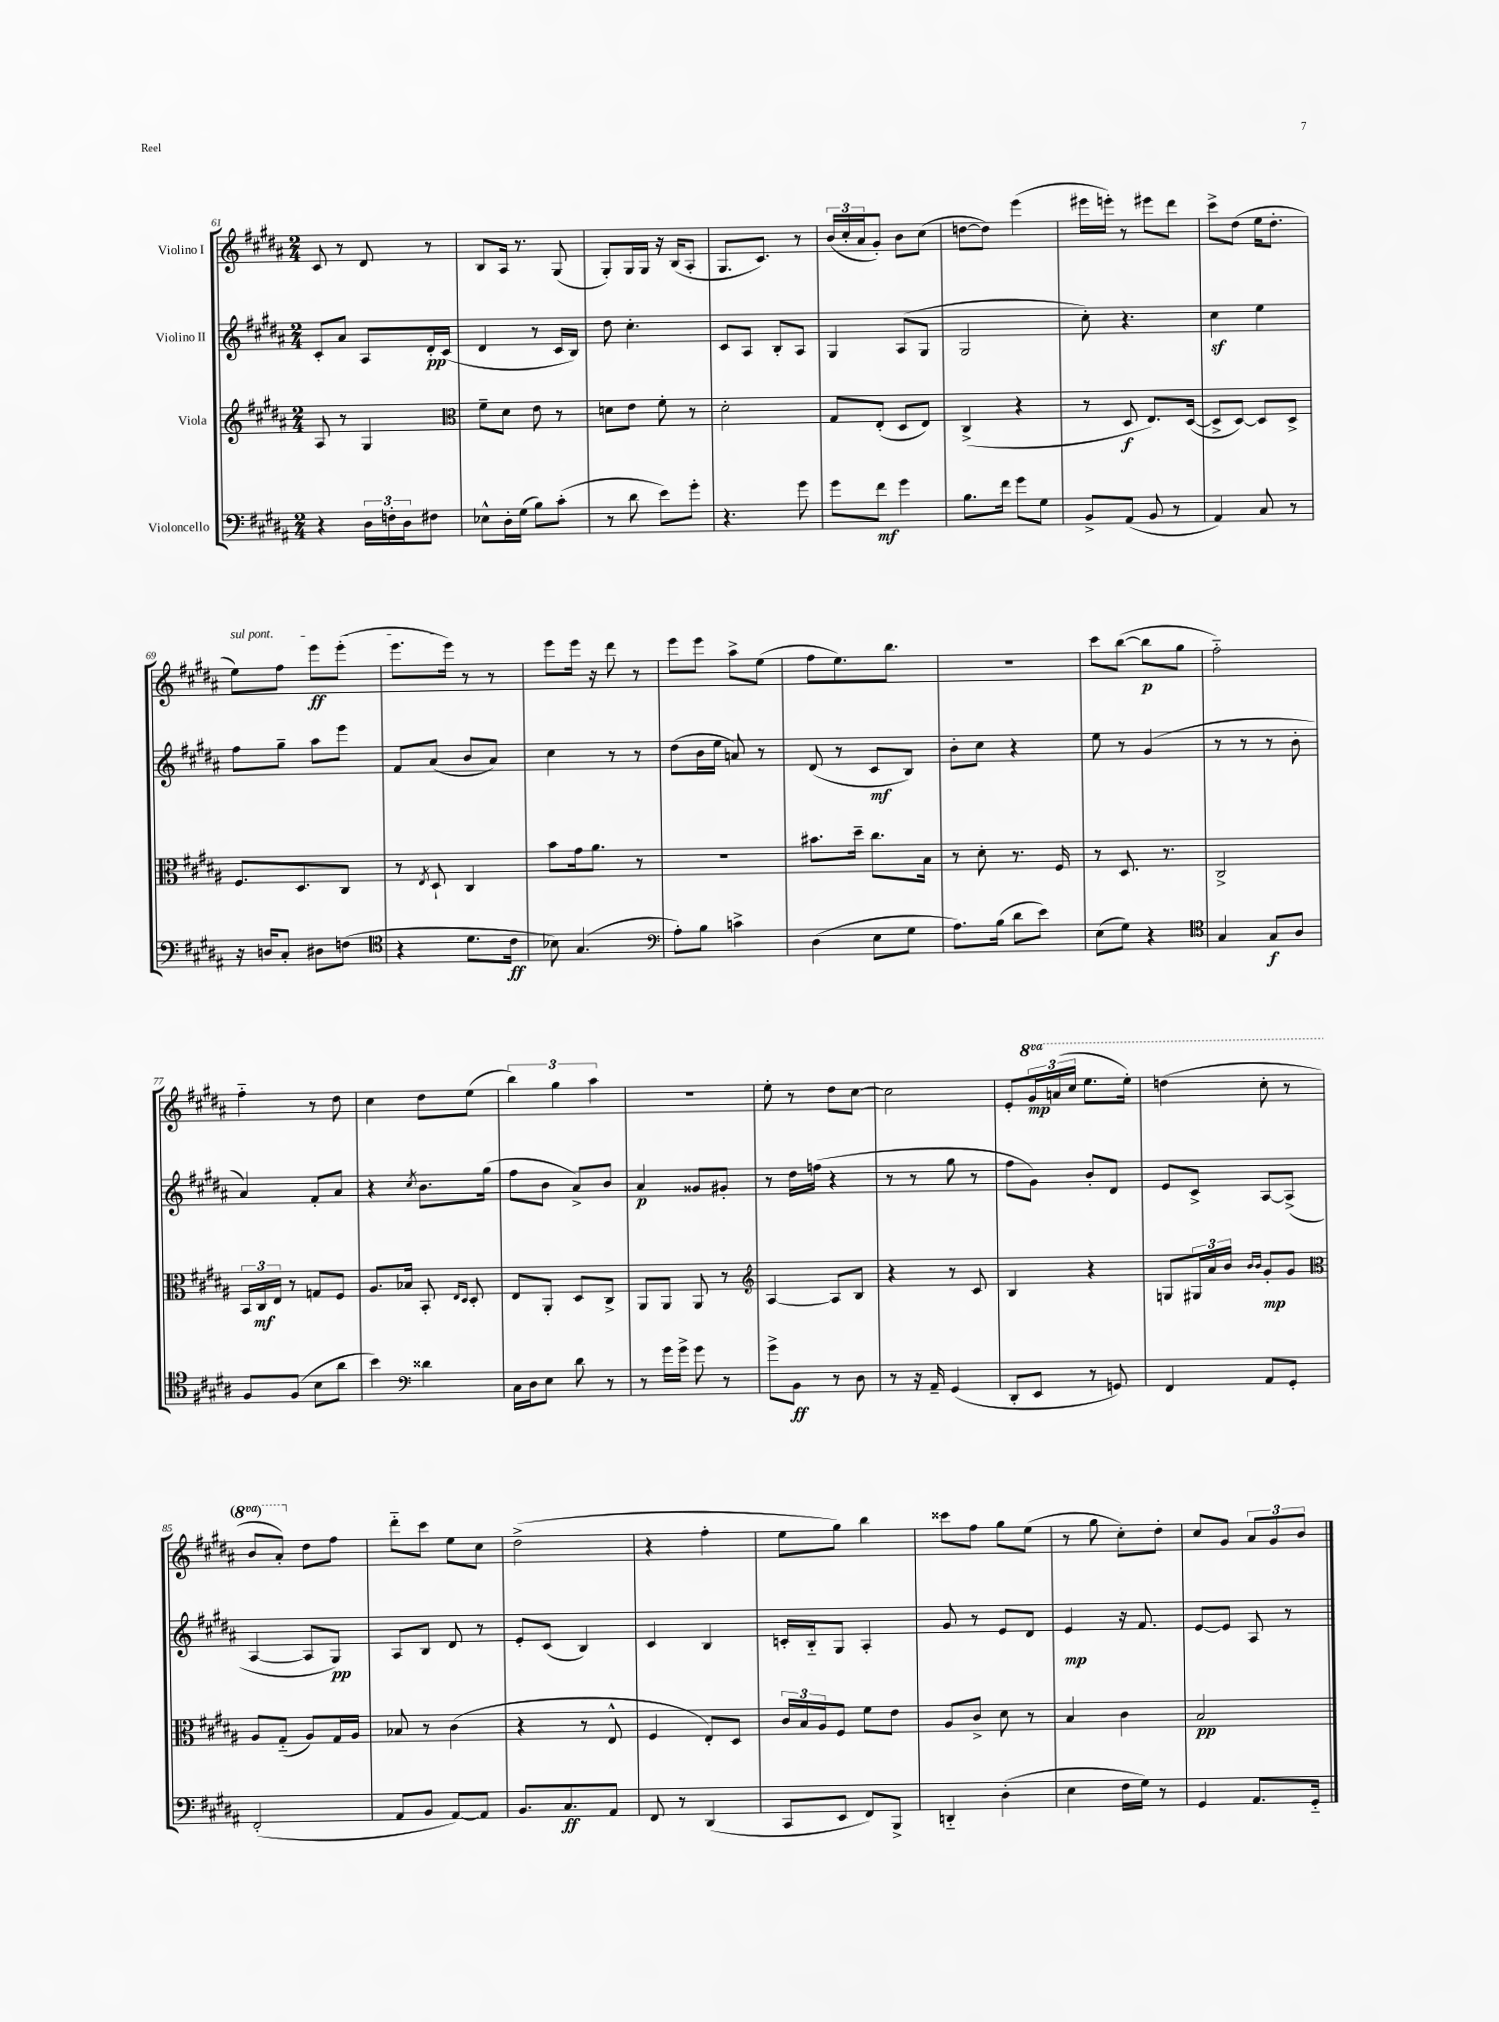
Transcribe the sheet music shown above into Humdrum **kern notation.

**kern	**dynam	**kern	**dynam	**kern	**dynam	**kern	**dynam
*part4	*part4	*part3	*part3	*part2	*part2	*part1	*part1
*staff4	*staff4	*staff3	*staff3	*staff2	*staff2	*staff1	*staff1
*I"Violoncello	*	*I"Viola	*	*I"Violino II	*	*I"Violino I	*
*clefF4	*	*clefG2	*	*clefG2	*	*clefG2	*
*k[f#c#g#d#a#]	*	*k[f#c#g#d#a#]	*	*k[f#c#g#d#a#]	*	*k[f#c#g#d#a#]	*
*M2/4	*	*M2/4	*	*M2/4	*	*M2/4	*
=61	=61	=61	=61	=61	=61	=61	=61
4r	.	8A#/	.	8c#'/L	.	8c#/	.
.	.	8r	.	8a#/J	.	8r	.
24D#\LL	.	4G#/	.	8A#/L	.	8d#/	.
24Fn'\	.	.	.	.	.	.	.
24D#\J	.	.	.	.	.	.	.
8F#X\J	.	.	.	16d#'/L	pp	8r	.
.	.	.	.	(16c#/JJ	.	.	.
=62	=62	=62	=62	=62	=62	=62	=62
*	*	*clefC3	*	*	*	*	*
8E-X^^\L	.	8f#~\L	.	4d#/	.	8B/L	.
16D#'\L	.	8d#\J	.	.	.	16A#/Jk	.
(16G#\JJ	.	.	.	.	.	8.r	.
8B\L)	.	8e\	.	8r	.	.	.
(8c#'\J	.	8r	.	16c#/LL	.	(8G#/	.
.	.	.	.	16B/JJ)	.	.	.
=63	=63	=63	=63	=63	=63	=63	=63
8r	.	8dn\L	.	8dd#\	.	8G#'/L)	.
8d#\	.	8e\J	.	4.cc#'\	.	16G#/L	.
.	.	.	.	.	.	16G#/JJ	.
8e\L)	.	8f#'\	.	.	.	16r	.
.	.	.	.	.	.	(16B/KL	.
8g#'\J	.	8r	.	.	.	8A#'/J	.
=64	=64	=64	=64	=64	=64	=64	=64
4.r	.	2d#'\	.	8c#/L	.	8.G#/L	.
.	.	.	.	8A#/J	.	.	.
.	.	.	.	.	.	8.c#/J)	.
.	.	.	.	8B'/L	.	.	.
8g#\	.	.	.	8A#/J	.	8r	.
=65	=65	=65	=65	=65	=65	=65	=65
8g#\L	.	8G#/L	.	4G#/	.	(24b/LL	.
.	.	.	.	.	.	24cc#'/	.
.	.	.	.	.	.	24a#/J	.
8f#\J	mf	(8E'/J	.	.	.	8g#'/J)	.
4g#\	.	8D#/L	.	(8A#/L	.	8b\L	.
.	.	8E/J)	.	8G#/J	.	(8cc#\J	.
=66	=66	=66	=66	=66	=66	=66	=66
8.B\L	.	(4C#^/	.	2G#/	.	[8ddn\L	.
.	.	.	.	.	.	8dd\J])	.
16f#\Jk	.	.	.	.	.	.	.
8g#\L	.	4r	.	.	.	(4eee\	.
8G#\J	.	.	.	.	.	.	.
=67	=67	=67	=67	=67	=67	=67	=67
8BB^/L	.	8r	.	8cc#'\)	.	16eee#X\LL	.
.	.	.	.	.	.	16eeen'\JJ)	.
(8AA#/J	.	8D#/	f	4.r	.	8r	.
8BB/	.	8.E/L)	.	.	.	8eee#X\L	.
8r	.	.	.	.	.	8ddd#\J	.
.	.	([16D#/Jk	.	.	.	.	.
=68	=68	=68	=68	=68	=68	=68	=68
4AA#/)	.	8D#^/L]	.	4cc#z\	.	8ccc#^\L	.
.	.	[8D#/J)	.	.	.	(8dd#\J	.
8C#/	.	8D#/L]	.	4ee\	.	16ee\KL	.
.	.	.	.	.	.	8.dd#'\J	.
8r	.	8D#^/J	.	.	.	.	.
!!LO:LB:g=z
=69	=69	=69	=69	=69	=69	=69	=69
!	!	!	!	!	!	!LO:TX:a:i:t=sul pont.	!
16r	.	8.F#/L	.	8ff#\L	.	8ee\L)	.
16Dn/KL	.	.	.	.	.	.	.
8C#'/J	.	.	.	8gg#~\J	.	8ff#\J	.
.	.	8.D#/	.	.	.	.	.
8D#X\L	.	.	.	8aa#\L	.	8eee\L	ff
(8Fn\J	.	8C#/J	.	8eee\J	.	(8eee'\J	.
=70	=70	=70	=70	=70	=70	=70	=70
*clefC4	*	*	*	*	*	*	*
4r	.	8r	.	8f#/L	.	8.eee\L	.
.	.	8qE/	.	.	.	.	.
.	.	8D#`/	.	(8a#/J	.	.	.
.	.	.	.	.	.	16eee\Jk)	.
8.d#\L	.	4C#/	.	8b/L	.	8r	.
.	.	.	.	8a#/J)	.	8r	.
16c#\Jk	ff	.	.	.	.	.	.
=71	=71	=71	=71	=71	=71	=71	=71
8B-X\)	.	8b\L	.	4cc#\	.	8eee\L	.
(4.G#/	.	16g#\k	.	.	.	16eee\Jk	.
.	.	8.a#\J	.	.	.	16r	.
.	.	.	.	8r	.	8ddd#\	.
.	.	8r	.	8r	.	8r	.
=72	=72	=72	=72	=72	=72	=72	=72
*clefF4	*	*	*	*	*	*	*
8A#'\L)	.	2r	.	(8dd#\L	.	8eee\L	.
8B\J	.	.	.	16b\L	.	8eee\J	.
.	.	.	.	16ee\JJ	.	.	.
4cn^\	.	.	.	8an/)	.	8aa#^\L	.
.	.	.	.	8r	.	(8ee\J	.
=73	=73	=73	=73	=73	=73	=73	=73
(4D#\	.	8.b#X\L	.	(8d#/	.	8ff#\L	.
.	.	.	.	8r	.	8.ee\)	.
.	.	16dd#~\Jk	.	.	.	.	.
8E\L	.	8.cc#\L	.	8c#/L	mf	.	.
.	.	.	.	.	.	8.bb\J	.
8G#\J	.	.	.	8B/J)	.	.	.
.	.	16B\Jk	.	.	.	.	.
=74	=74	=74	=74	=74	=74	=74	=74
8.A#\L)	.	8r	.	8b'\L	.	2r	.
.	.	8d#'\	.	8cc#\J	.	.	.
(16B\Jk	.	.	.	.	.	.	.
8d#\L	.	8.r	.	4r	.	.	.
8e\J)	.	.	.	.	.	.	.
.	.	16F#/	.	.	.	.	.
=75	=75	=75	=75	=75	=75	=75	=75
(8E\L	.	8r	.	8ee\	.	8ccc#\L	.
8G#\J)	.	8.D#/	.	8r	.	([8bb\J	.
4r	.	.	.	(4g#/	.	8bb\L]	p
.	.	8.r	.	.	.	.	.
.	.	.	.	.	.	8gg#\J	.
=76	=76	=76	=76	=76	=76	=76	=76
*clefC4	*	*	*	*	*	*	*
4G#/	.	2C#^/	.	8r	.	2ff#\)	.
.	.	.	.	8r	.	.	.
8G#/L	f	.	.	8r	.	.	.
8A#/J	.	.	.	8b'\	.	.	.
!!LO:LB:g=z
=77	=77	=77	=77	=77	=77	=77	=77
8F#/L	.	24BB/LL	.	4a#/)	.	4ff#\	.
.	.	24C#/	mf	.	.	.	.
.	.	24E/JJ	.	.	.	.	.
(8F#/J	.	8r	.	.	.	.	.
8B\L	.	8Gn/L	.	8f#'/L	.	8r	.
8a#\J	.	8F#/J	.	8a#/J	.	8dd#\	.
=78	=78	=78	=78	=78	=78	=78	=78
4b\)	.	8.A#/L	.	4r	.	4cc#\	.
.	.	16B-X/Jk	.	.	.	.	.
*clefF4	*	*	*	*	*	*	*
.	.	.	.	8qcc#/	.	.	.
4d##X\	.	8BB'/	.	8.b\L	.	8dd#\L	.
.	.	16qqE/LL	.	.	.	.	.
.	.	16qqD#/JJ	.	.	.	.	.
.	.	8D#'/	.	.	.	(8ee\J	.
.	.	.	.	(16gg#\Jk	.	.	.
=79	=79	=79	=79	=79	=79	=79	=79
16C#\LL	.	8E/L	.	8ff#\L	.	6bb\)	.
16D#\J	.	.	.	.	.	.	.
8E\J	.	8AA#'/J	.	8b\J	.	.	.
.	.	.	.	.	.	6gg#\	.
8d#\	.	8D#/L	.	8a#^/L)	.	.	.
.	.	.	.	.	.	6aa#\	.
8r	.	8C#^/J	.	8b/J	.	.	.
=80	=80	=80	=80	=80	=80	=80	=80
8r	.	8AA#/L	.	4a#/	p	2r	.
16g#\LL	.	8AA#/J	.	.	.	.	.
16g#^\JJ	.	.	.	.	.	.	.
8g#\	.	8AA#/	.	8g##X/L	.	.	.
8r	.	8r	.	8g#X'/J	.	.	.
=81	=81	=81	=81	=81	=81	=81	=81
*	*	*clefG2	*	*	*	*	*
8g#^\L	.	[4A#/	.	8r	.	8ee'\	.
8BB\J	ff	.	.	16dd#\LL	.	8r	.
.	.	.	.	(16ffn\JJ	.	.	.
8r	.	8A#/L]	.	4r	.	8dd#\L	.
8D#\	.	8B/J	.	.	.	[8cc#\J	.
=82	=82	=82	=82	=82	=82	=82	=82
8r	.	4r	.	8r	.	2cc#\]	.
16r	.	.	.	8r	.	.	.
16AA#~/	.	.	.	.	.	.	.
(4GG#/	.	8r	.	8gg#\	.	.	.
.	.	8c#/	.	8r	.	.	.
=83	=83	=83	=83	=83	=83	=83	=83
8DD#'/L	.	4B/	.	8ff#\L	.	8e'/L	.
*	*	*	*	*	*	*8va	*
8EE/J	.	.	.	8g#\J)	.	24gg#/L	mp
.	.	.	.	.	.	(24aan/	.
.	.	.	.	.	.	24ccc#/JJ	.
8r	.	4r	.	8b'/L	.	8.eee\L	.
8GGn/)	.	.	.	8d#/J	.	.	.
.	.	.	.	.	.	16eee'\Jk)	.
=84	=84	=84	=84	=84	=84	=84	=84
4FF#/	.	8Gn/L	.	8e/L	.	(4dddn\	.
.	.	24G#X/L	.	8c#^/J	.	.	.
.	.	24a#/	.	.	.	.	.
.	.	24b/JJ	.	.	.	.	.
.	.	16qqb/LL	.	.	.	.	.
.	.	16qqb/JJ	.	.	.	.	.
8AA#/L	.	8g#'/L	mp	[8A#/L	.	8ccc#'\	.
8GG#'/J	.	8g#/J	.	(8A#^/J]	.	8r	.
!!LO:LB:g=z
=85	=85	=85	=85	=85	=85	=85	=85
*	*	*clefC3	*	*	*	*	*
(2FF#'/	.	8A#/L	.	[4A#/	.	8bb/L	.
.	.	(8G#/J	.	.	.	8aa#'/J)	.
*	*	*	*	*	*	*X8va	*
.	.	8A#/L)	.	8A#/L]	.	8dd#\L	.
.	.	16G#/L	.	8G#/J)	pp	8ff#\J	.
.	.	16A#/JJ	.	.	.	.	.
=86	=86	=86	=86	=86	=86	=86	=86
8AA#/L	.	8B-X/	.	8A#/L	.	8ddd#\L	.
8BB/J	.	8r	.	8B/J	.	8ccc#\J	.
[8AA#/L)	.	(4c#\	.	8d#/	.	8ee\L	.
8AA#/J]	.	.	.	8r	.	8cc#\J	.
=87	=87	=87	=87	=87	=87	=87	=87
8.BB/L	.	4r	.	8e'/L	.	(2dd#^\	.
.	.	.	.	(8c#/J	.	.	.
8.C#/	ff	.	.	.	.	.	.
.	.	8r	.	4B/)	.	.	.
8AA#/J	.	8E^^/	.	.	.	.	.
=88	=88	=88	=88	=88	=88	=88	=88
8FF#/	.	4F#/	.	4c#/	.	4r	.
8r	.	.	.	.	.	.	.
(4DD#/	.	8E'/L)	.	4B/	.	4ff#'\	.
.	.	8D#/J	.	.	.	.	.
=89	=89	=89	=89	=89	=89	=89	=89
8CC#/L	.	24c#/LL	.	16cn'/LL	.	8ee\L	.
.	.	24B/	.	.	.	.	.
.	.	.	.	16B/J	.	.	.
.	.	24A#/J	.	.	.	.	.
8EE/J	.	8F#/J	.	8G#/J	.	8gg#\J)	.
8FF#/L)	.	8f#\L	.	4A#'/	.	4bb\	.
8BBB^/J	.	8e\J	.	.	.	.	.
=90	=90	=90	=90	=90	=90	=90	=90
4DDn/	.	8A#/L	.	8g#/	.	8ccc##X\L	.
.	.	8c#^/J	.	8r	.	8ff#\J	.
(4D#'\	.	8d#\	.	8e/L	.	8gg#\L	.
.	.	8r	.	8d#/J	.	(8ee\J	.
=91	=91	=91	=91	=91	=91	=91	=91
4E\	.	4B/	.	4e/	mp	8r	.
.	.	.	.	.	.	8gg#\	.
16F#\LL	.	4c#\	.	16r	.	8cc#'\L)	.
16G#\JJ)	.	.	.	8.f#/	.	.	.
8r	.	.	.	.	.	8dd#'\J	.
=92	=92	=92	=92	=92	=92	=92	=92
4GG#/	.	2B/	pp	[8e/L	.	8cc#/L	.
.	.	.	.	8e/J]	.	8g#/J	.
8.AA#/L	.	.	.	8A#/	.	12a#/L	.
.	.	.	.	.	.	12g#/	.
.	.	.	.	8r	.	.	.
.	.	.	.	.	.	12b/J	.
16GG#/Jk	.	.	.	.	.	.	.
==	==	==	==	==	==	==	==
*-	*-	*-	*-	*-	*-	*-	*-
